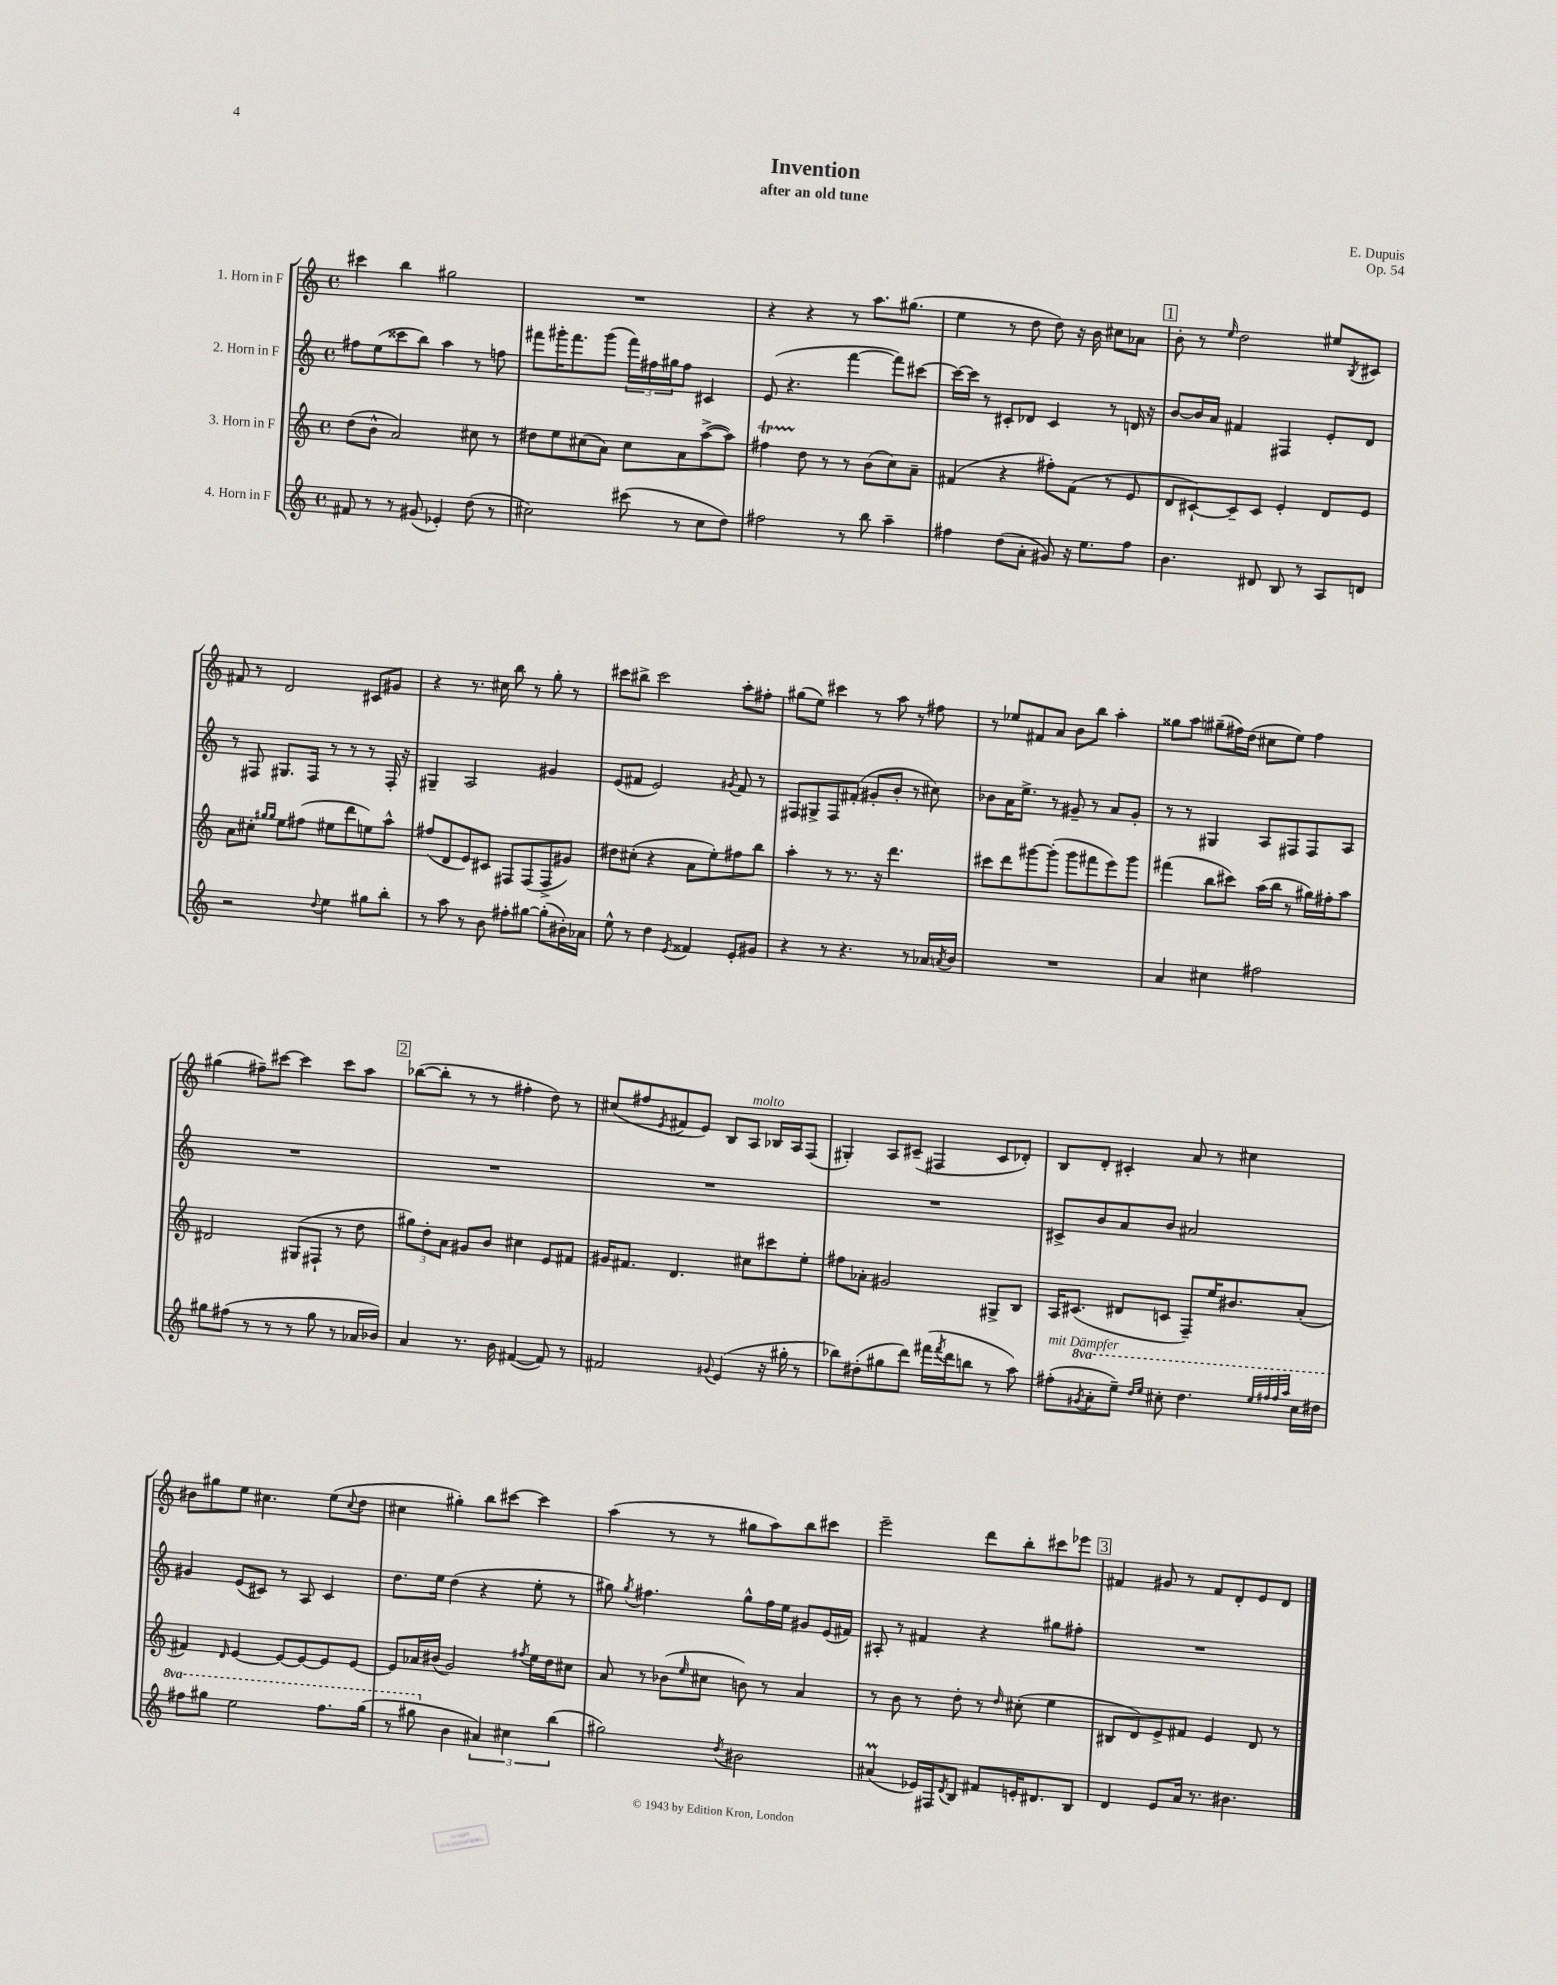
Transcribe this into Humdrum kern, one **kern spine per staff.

**kern	**kern	**kern	**kern
*staff4	*staff3	*staff2	*staff1
*clefG2	*clefG2	*clefG2	*clefG2
*k[]	*k[]	*k[]	*k[]
*M4/4	*M4/4	*M4/4	*M4/4
*met(c)	*met(c)	*met(c)	*met(c)
8f#	(8dd	8ff#	4ccc#
8r	8b^^	(8ee	.
8r	2a)	8ccc##	4bb
(8g#	.	8bb)	.
4e-')	.	4aa	2gg#
(8dd	8cc#	8r	.
8r	8r	8ff	.
=	=	=	=
2cc#)	8dd#	8fff#	1r
.	8ee	16ggg#'	.
.	.	8.fff#	.
.	(8cc#	.	.
.	8a)	(8ggg#	.
(8ccc#	8cc#	24fff#)	.
.	.	24ff#	.
.	.	24gg#	.
8r	8a	8ff#	.
8cc#	([8aa^	4c#	.
8dd)	8aa])	.	.
=	=	=	=
2ff#	4ff#	(8e	4r
.	.	4.r	.
.	8dd	.	4r
.	8r	.	.
8r	8r	[4fff	8r
8bb	(8b	.	8.aa
4aa~	8cc)	8fff])	.
.	.	.	(8.gg#
.	8a~	[8ccc#	.
=	=	=	=
4ff#	(4f#	16ccc#_	4ee
.	.	16ccc#]	.
.	.	8r	.
(8dd	4r	8c#'	8r
8a'	.	8d-	8dd
8g#)	8ff#')	4c#	8dd)
16r	(8f#	.	16r
8.ee	.	.	16b
.	8r	8r	8cc#
8ff#	8e	16d	8a-
.	.	16r	.
=	=	=	=
4.b	8d	[8b	8b'
.	[8c#`)	16b]	8r
.	.	16a	.
.	.	.	16qqee
.	8c#~]	4f#	2dd
8d#	8c#	.	.
8B	4e'	4F#	.
8r	.	.	.
8A	8d	8e'	8ee#
.	.	.	8qB
8d	8e	8d	8c#
=	=	=	=
2r	8a	8r	8f#
.	8cc#'	8F#	8r
.	16qqgg#	.	.
.	16qqgg#	.	.
.	8ee	8.G#	2d
.	(8ff#	.	.
.	.	16F#	.
8qqdd	.	.	.
4ee	8ee#	8r	.
.	8ddd	8r	.
8gg#	8ee)	8r	8c#
8bb'	8aa^^	16F#'	8g#
.	.	16r	.
=	=	=	=
8r	(8ff#	4G#~	4r
8aa	8d	.	.
8r	8e)	2A	8.r
8b	8c#	.	.
.	.	.	16cc#
8ff#'	8F#	.	8bb
[8gg#	(8F#	.	8r
(8gg#']	8F#^	4g#	8gg'
16b#')	8g#)	.	8r
16a-	.	.	.
=	=	=	=
8ee^^	8dd#	(8e	8ccc#
8r	(8cc#'	8f#	8bb#^
4dd	4r	2e)	2ccc#
8qe	.	.	.
4f##	8a	.	.
.	8ee')	.	.
.	.	8qg#	.
8e'	8ff#	8f#	8aa'
8g#	8bb	8r	8ff#'
=	=	=	=
4r	4aa'	8F#	(8gg#
.	.	8G#^	8ee)
8r	8r	8F#	4ccc#
4.r	8.r	(8f#'	.
.	.	8g#'	8r
.	16r	.	.
.	4.ddd	8b'	8aa
8r	.	8r	8r
16a-	.	8cc#)	8ff#
8qa	.	.	.
16b	.	.	.
=	=	=	=
1r	8ccc#	8b-	8r
.	8ddd	16a	8ee-
.	.	8.ee^	.
.	[8ggg#	.	8f#
.	(8ggg#']	8r	8a
.	8ggg#	8g#~	8b
.	8fff#	8r	8bb
.	8eee)	8a	4aa'
.	8ggg#	8g#'	.
=	=	=	=
4a	(4fff#	8r	8gg##
.	.	8r	8aa
4cc#	8bb	4G#	(8gg#~
.	8ccc#)	.	16ff#)
.	.	.	(16dd
2ff#	(16aa	8A	8cc#
.	16bb	.	.
.	8r	8F#	8ee)
.	16gg#)	8F#	4ff#
.	16ff#'	.	.
.	8aa	8A	.
=	=	=	=
8gg#	2d#	1r	(4gg#
(8ff#	.	.	.
8r	.	.	8ff#~)
8r	.	.	[8ccc#
8r	(8G#	.	4ccc#]
8gg#	8F#`	.	.
8r	8r	.	8ccc#
16a-	8dd	.	8aa
16b-)	.	.	.
=	=	=	=
4a	12gg#)	1r	([8bb-
.	12dd'	.	.
.	.	.	8bb-']
.	12a	.	.
8.r	8g#	.	8r
.	8b	.	8r
16b	.	.	.
([4f#	4cc#	.	4ff#'
8f#])	8e	.	8dd)
8r	8f#	.	8r
=	=	=	=
2f#	16g#	1r	(8cc#
.	8.f#	.	.
.	.	.	8ff#
.	.	.	8qe
.	4.d	.	8f#
.	.	.	8e)
8qqg#	.	.	.
(4e	.	.	8B
.	8cc#	.	8A
16r	8ccc#	.	16B-
16gg#'	.	.	16A
8r	8ee'	.	(8F
=	=	=	=
8bb-)	8ff#	1r	4G#')
(8dd#'	8a-'	.	.
8gg#	2g#	.	8A
8ddd)	.	.	(8c#~
(16fff#	.	.	4F#
8qfff#	.	.	.
16ddd	.	.	.
8bb	.	.	.
8r	8G#^	.	8c#
8aa)	8B	.	8d-')
=	=	=	=
(8ff#'	16A	8c#^	8B
.	(8.c#	.	.
8qgg#	.	.	.
8aa'	.	8b	8d'
8eee~)	8d#	8a	4c#'
16qqddd	.	.	.
16qqeee	.	.	.
8ccc#'	8c	8b	.
4.ddd	8F~)	2a#	8a
.	16ee	.	8r
.	8.b#	.	.
.	.	.	4cc#
32qqeee	.	.	.
32qqfff#	.	.	.
32qqfff#	.	.	.
32qqaaa	.	.	.
16ccc#	(8a'	.	.
16ddd#	.	.	.
=	=	=	=
8fff#	4f#)	4g#	8b#
8ggg#	.	.	8gg#
.	16qqd	.	.
2eee	[4e	(8e	8ee
.	.	8c#)	4.cc#
.	8e_	8r	.
.	8e_	8A	.
8.fff#	8e]	4c#	(8ee
.	.	.	8qqcc#
.	[8e	.	8dd
(16ggg#	.	.	.
=	=	=	=
8r	8e]	8.dd	4cc#
8ggg#	16a-	.	.
.	(16b#	16ee	.
4b	2g)	(4dd	4gg#')
6a#)	.	4r	8bb
.	.	.	[8ccc#
6cc#	.	.	.
.	8qff#	.	.
.	16ee	8ee'	4ccc#]
.	16dd	.	.
(6bb	.	.	.
.	8cc#	8r	.
=	=	=	=
2gg#)	8a	8gg#)	(4aa
.	.	8qgg#	.
.	8r	4.ff#	.
.	(8b-	.	8r
.	16qqee	.	.
.	8cc#	.	8r
8qdd	.	.	.
2b#	8b)	8gg#^^	8gg#
.	8r	16ff#	8aa)
.	.	16ee	.
.	4a	8g#	8bb
.	.	(16e	8ccc#
.	.	16f#)	.
=	=	=	=
(4a#	8r	8A#'	2eee~
.	8b	8r	.
16e-)	8r	4f#	.
16F#	.	.	.
8qd	.	.	.
8B	8dd'	.	.
8f#	8r	4r	8ddd
.	16qqdd	.	.
16e'	(8cc#'	.	8bb'
8.d#	.	.	.
.	4ee	8gg#	8ccc#
8B	.	8ff#'	8eee-
=	=	=	=
4d	8B#	1r	4f#
.	8d)	.	.
8e	8e^	.	8g#
16a	8f#	.	8r
8.r	.	.	.
.	4e	.	8f#
4.b#	.	.	8d'
.	8d	.	8e
.	8r	.	8d
==	==	==	==
*-	*-	*-	*-
